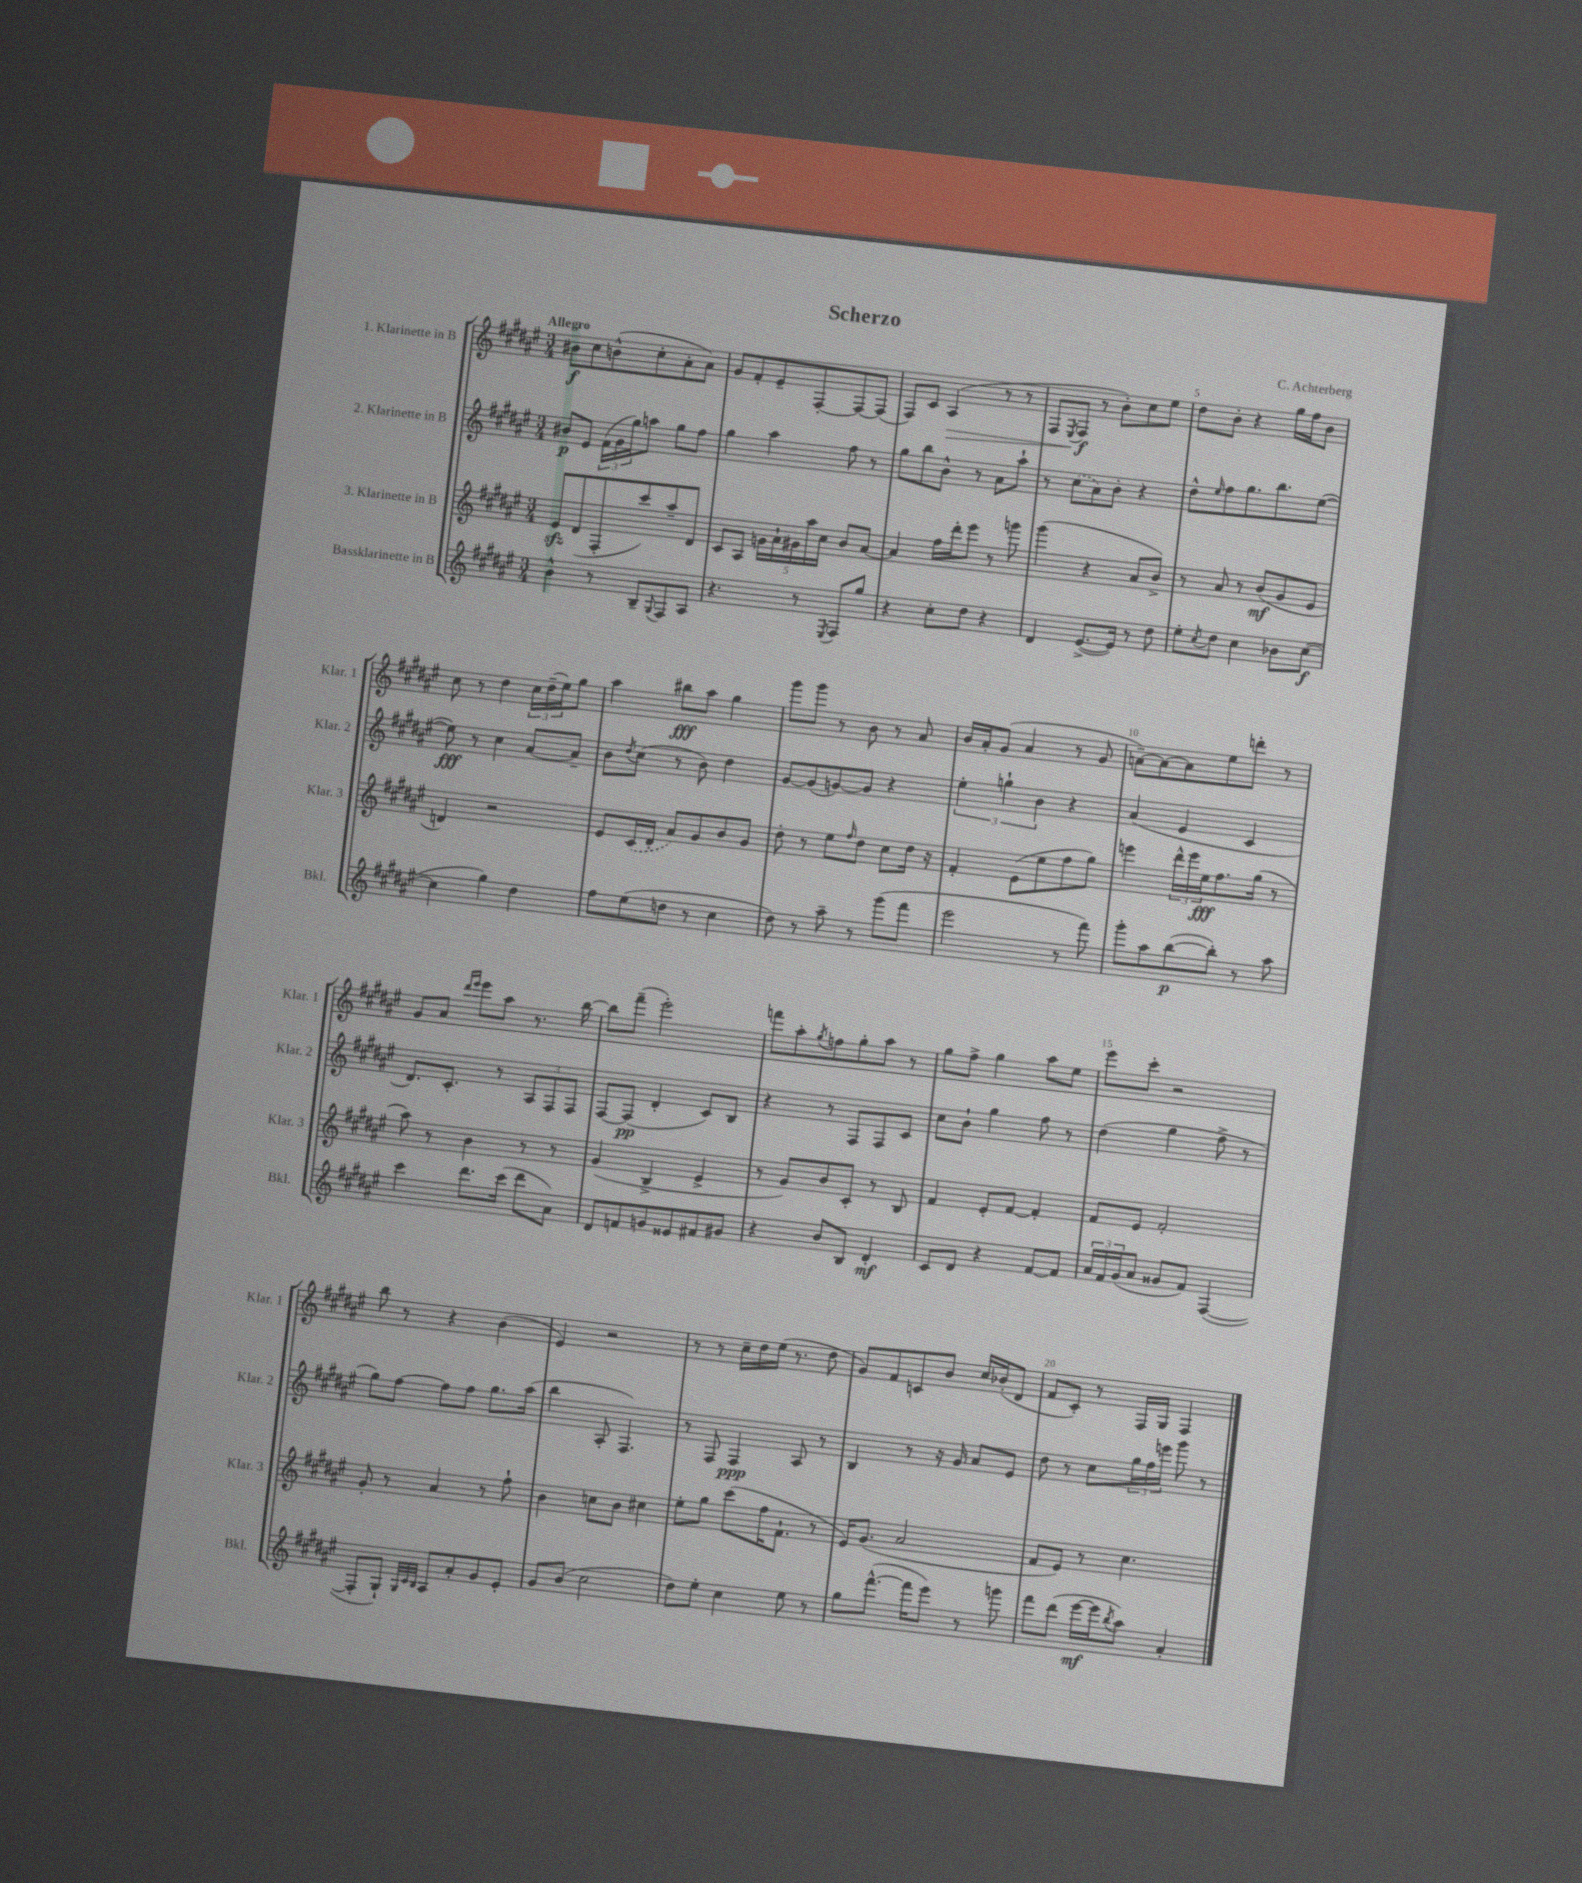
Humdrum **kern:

**kern	**dynam	**kern	**dynam	**kern	**dynam	**kern	**dynam
*part4	*part4	*part3	*part3	*part2	*part2	*part1	*part1
*staff4	*staff4	*staff3	*staff3	*staff2	*staff2	*staff1	*staff1
*I"Bassklarinette in B	*	*I"3. Klarinette in B	*	*I"2. Klarinette in B	*	*I"1. Klarinette in B	*
*I'Bkl.	*	*I'Klar. 3	*	*I'Klar. 2	*	*I'Klar. 1	*
*clefG2	*	*clefG2	*	*clefG2	*	*clefG2	*
*k[f#c#g#d#a#e#]	*	*k[f#c#g#d#a#e#]	*	*k[f#c#g#d#a#e#]	*	*k[f#c#g#d#a#e#]	*
*M3/4	*	*M3/4	*	*M3/4	*	*M3/4	*
=1	=1	=1	=1	=1	=1	=1	=1
!	!	!	!	!	!	!LO:TX:a:B:t=Allegro	!
4b^^\	.	8e#zz/L	.	8b#X/L	p	8b#X\L	f
.	.	(8d#/	.	8e#/J	.	8cc#\	.
8r	.	8F#'/	.	(24f#\LL	.	(8bn^^\	.
.	.	.	.	24g#\	.	.	.
.	.	.	.	24gg#\J)	.	.	.
8B~/L	.	8ccc#/)	.	8aan\J	.	8cc#'\	.
8qqG#/	.	.	.	.	.	.	.
8F#/	.	8aa#~/	.	8gg#\L	.	8a#'\	.
8A#/J	.	8d#/J	.	8ff#\J	.	8a#\J)	.
=2	=2	=2	=2	=2	=2	=2	=2
4.r	.	8c#/L	.	4gg#\	.	8g#/L	.
.	.	8A#/J	.	.	.	8f#'/	.
.	.	20gn\LL	.	4aa#\	.	8e#~/	.
.	.	20a#`\	.	.	.	.	.
.	.	20g#X\	.	.	.	.	.
8r	.	.	.	.	.	[8F#'/	.
.	.	20aa#\	.	.	.	.	.
.	.	20cc#\JJ	.	.	.	.	.
8qE#/	.	.	.	.	.	.	.
8F#/L	.	8b/L	.	8ff#\	.	8F#/_	.
8gg#/J	.	[8a#/J	.	8r	.	(8F#/J]	.
=3	=3	=3	=3	=3	=3	=3	=3
4r	.	4a#/]	.	8gg#\L	.	8F#/L)	.
.	.	.	.	8bb\	.	8c#/J	.
!	!	!	!	!	!	!	!LO:HP:b
8cc#'\L	.	16ff#\LL	.	8b^^\J	.	(4A#/	>
.	.	16ddd#'\J	.	.	.	.	.
8dd#\J	.	8eee#\J	.	8r	.	.	.
4r	.	8r	.	8a#\L	.	8r	.
.	.	8gggn\	.	8aa#`\J	.	8r	.
=4	=4	=4	=4	=4	=4	=4	=4
4d#/	.	(4ggg#\	.	8r	.	8F#/L	.
.	.	.	.	.	.	8qE#/	.
.	.	.	.	(8cc#\L	.	8F#/J	f
([8.e#^/L	.	4r	.	8a#\)	.	8r	]
.	.	.	.	8b'\J	.	8b'\L)	.
16e#/Jk])	.	.	.	.	.	.	.
8r	.	8a#/L	.	4r	.	8cc#\	.
8dd#\	.	8b^/J)	.	.	.	8ee#\J	.
=5	=5	=5	=5	=5	=5	=5	=5
8ee#'\L	.	8r	.	8dd#^^\L	.	8dd#\L	.
8qcc#/	.	.	.	16qqee#/	.	.	.
8dd#\J	.	8a#/	.	8ff#\	.	8b'\J	.
4cc#\	.	8r	.	8.gg#\	.	4r	.
.	.	(8b/L	mf	.	.	.	.
.	.	.	.	8.bb\	.	.	.
8b-X\L	.	8g#/	.	.	.	16gg#\LL	.
.	.	.	.	.	.	16ff#\J	.
([8cc#\J	f	8e#/J	.	([8ee#\J	.	8b\J	.
!!LO:LB:g=z
=6	=6	=6	=6	=6	=6	=6	=6
4cc#\]	.	4dn/)	.	8ee#\])	fff	8cc#\	.
.	.	.	.	8r	.	8r	.
4gg#\)	.	2r	.	4cc#\	.	4dd#\	.
4dd#\	.	.	.	[8a#/L	.	24cc#\LL	.
.	.	.	.	.	.	(24dd#~\	.
.	.	.	.	.	.	24ee#\J)	.
.	.	.	.	8a#~/J]	.	8gg#\J	.
=7	=7	=7	=7	=7	=7	=7	=7
8ff#\L	.	8e#/L	.	8b\L	.	4aa#\	.
.	.	.	.	8qdd#/	.	.	.
(8ee#\	.	(16c#/L	.	(8cc#\J	.	.	.
.	.	16d#'/JJ	.	.	.	.	.
8ddn\J	.	8a#/L)	.	8r	.	8bb#X\L	fff
8r	.	8g#/	.	8b\)	.	8aa#\J	.
4cc#\	.	8b/	.	4dd#\	.	4gg#\	.
.	.	8g#/J	.	.	.	.	.
=8	=8	=8	=8	=8	=8	=8	=8
8dd#\)	.	8dd#'\	.	[8g#/L	.	8ggg#\L	.
8r	.	8r	.	(8g#/]	.	8ggg#\J	.
8aa#~\	.	8ee#\L	.	[8gn/)	.	8r	.
.	.	16qqff#/	.	.	.	.	.
8r	.	8dd#\J	.	8g/J]	.	8b\	.
(8ggg#\L	.	8cc#\L	.	4r	.	8r	.
8fff#\J	.	16dd#\Jk	.	.	.	8a#/	.
.	.	16r	.	.	.	.	.
=9	=9	=9	=9	=9	=9	=9	=9
2eee#\	.	4f#'/	.	6ee#'\	.	16b/LL	.
.	.	.	.	.	.	16a#'/J	.
.	.	.	.	.	.	(8g#/J	.
.	.	.	.	6ggn`\	.	.	.
.	.	(8e#\L	.	.	.	4a#/	.
.	.	.	.	6b\	.	.	.
.	.	8ee#\	.	.	.	.	.
8r	.	8ff#\	.	4r	.	8r	.
8fff#\)	.	8gg#\J)	.	.	.	8g#/	.
=10	=10	=10	=10	=10	=10	=10	=10
8ggg#'\L	.	4eeen\	.	(4a#/	.	[8an~\L)	.
8aa#\	.	.	.	.	.	8a\_	.
([8bb\	p	24ddd#^^\LL	.	4e#/	.	8a\]	.
.	.	24eee\	.	.	.	.	.
.	.	24ee#\J	fff	.	.	.	.
8bb'\J])	.	8.ff#\	.	.	.	8ee#\	.
8r	.	.	.	4c#/	.	8dddn'\J	.
.	.	(16gg#\Jk	.	.	.	.	.
8aa#\	.	8r	.	.	.	8r	.
!!LO:LB:g=z
=11	=11	=11	=11	=11	=11	=11	=11
4ccc#\	.	8aa#\)	.	8.d#/L)	.	8g#/L	.
.	.	8r	.	.	.	8a#/J	.
.	.	.	.	8.c#'/J	.	.	.
.	.	.	.	.	.	16qqddd#/LL	.
.	.	.	.	.	.	16qqeee#/JJ	.
8.ddd#\L	.	4b\	.	.	.	8eee#\L	.
.	.	.	.	8r	.	8aa#\J	.
(16ccc#\Jk	.	.	.	.	.	.	.
8ddd#\L	.	8r	.	12A#/L	.	8.r	.
.	.	.	.	12F#/	.	.	.
8a#\J)	.	8r	.	.	.	.	.
.	.	.	.	12F#/J	.	.	.
.	.	.	.	.	.	[16bb\	.
=12	=12	=12	=12	=12	=12	=12	=12
8d#/L	.	(4g#/	.	[8F#/L	.	8bb\L]	.
8fn/	.	.	.	(8F#/J]	pp	(8fff#~\J	.
8gn/	.	4B^/	.	4d#'/	.	2eee#'\)	.
8e##X/	.	.	.	.	.	.	.
8f#X/	.	4e#^/	.	8c#/L)	.	.	.
8g#X/J	.	.	.	8B/J	.	.	.
=13	=13	=13	=13	=13	=13	=13	=13
4r	.	8r	.	4r	.	8fffn\L	.
.	.	8g#/L)	.	.	.	8aa#'\	.
.	.	.	.	.	.	8qgg#/	.
8b/L	.	8b/	.	8r	.	8ffn\	.
8B/J	.	8c#'/J	.	8F#/L	.	8gg#'\	.
4d#'/	mf	8r	.	8F#/	.	8aa#\J	.
.	.	8B/	.	8c#/J	.	8r	.
=14	=14	=14	=14	=14	=14	=14	=14
8c#/L	.	4f#/	.	8cc#\L	.	8gg#\L	.
8d#/J	.	.	.	8b`\J	.	8ff#^\J	.
4r	.	8e#'/L	.	4gg#\	.	4gg#\	.
.	.	[8f#/J	.	.	.	.	.
[8f#/L	.	4f#'/]	.	8ff#\	.	8aa#\L	.
8f#/J]	.	.	.	8r	.	8ee#\J	.
=15	=15	=15	=15	=15	=15	=15	=15
24a#/LL	.	8f#/L	.	(4dd#\	.	8eee#\L	.
24f#/	.	.	.	.	.	.	.
(24g#/J	.	.	.	.	.	.	.
8a#/J	.	8e#/J	.	.	.	8ccc#'\J	.
8g##X/L	.	2f#'/	.	4gg#\	.	2r	.
8f#/J)	.	.	.	.	.	.	.
([4F#/	.	.	.	8ff#^\	.	.	.
.	.	.	.	8r	.	.	.
!!LO:LB:g=z
=16	=16	=16	=16	=16	=16	=16	=16
8F#'/L]	.	8g#'/	.	8gg#\L)	.	8bb\	.
8G#`/J)	.	8r	.	[8ff#\J	.	8r	.
32qqG#/LLL	.	.	.	.	.	.	.
32qqc#/	.	.	.	.	.	.	.
32qqB/JJJ	.	.	.	.	.	.	.
8A#/L	.	4a#/	.	8ff#\L]	.	4r	.
8a#'/	.	.	.	8ff#\J	.	.	.
8g#/	.	8r	.	8.gg#\L	.	(4b\	.
8e#'/J	.	8ff#`\	.	.	.	.	.
.	.	.	.	(16aa#\Jk	.	.	.
=17	=17	=17	=17	=17	=17	=17	=17
8g#/L	.	4b\	.	4bb\	.	4e#/)	.
(8b/J	.	.	.	.	.	.	.
2cc#\	.	8ccn\L	.	8A#'/	.	2r	.
.	.	8b\J	.	4.F#/)	.	.	.
.	.	4cc#X\	.	.	.	.	.
=18	=18	=18	=18	=18	=18	=18	=18
8dd#\L)	.	8ee#'\L	.	8r	.	8r	.
8ee#'\J	.	8gg#\J	.	8F#/	.	8r	.
4cc#\	.	(8ccc#\L	.	4F#/	ppp	16cc#~\LL	.
.	.	.	.	.	.	16dd#\	.
.	.	16ff#\K	.	.	.	(16ee#\JJ	.
.	.	8.f#`\J	.	.	.	8.r	.
8ee#\	.	.	.	8A#/	.	.	.
8r	.	8r	.	8r	.	8dd#\	.
=19	=19	=19	=19	=19	=19	=19	=19
8gg#\L	.	16e#/KL)	.	4B/	.	8g#/L)	.
.	.	(8.g#/J	.	.	.	.	.
([8.fff#^^\J	.	.	.	.	.	8f#/	.
.	.	2a#/	.	8r	.	8cn/	.
16fff#\KL]	.	.	.	.	.	.	.
8eee#\J)	.	.	.	16r	.	8b/J	.
.	.	.	.	16g#/	.	.	.
8r	.	.	.	8a#/L	.	16cc#/LL	.
.	.	.	.	.	.	(16b-X'/J	.
8gggn\	.	.	.	8e#/J	.	8d#/J	.
=20	=20	=20	=20	=20	=20	=20	=20
8fff#\L	.	8f#/L	.	8dd#\	.	8f#/L	.
(8ddd#\J	.	8e#/J)	.	8r	.	8c#'/J)	.
[16eee#\LL	mf	8r	.	8cc#\L	.	8r	.
16eee#\J]	.	.	.	.	.	.	.
8qbb/	.	.	.	.	.	.	.
8aa#\J)	.	4.cc#\	.	24gg#\L	.	16F#/LL	.
.	.	.	.	24ff#\	.	.	.
.	.	.	.	.	.	16G#/JJ	.
.	.	.	.	24eeen\JJ	.	.	.
4a#'/	.	.	.	8ggg#\	.	4F#/	.
.	.	.	.	8r	.	.	.
==	==	==	==	==	==	==	==
*-	*-	*-	*-	*-	*-	*-	*-
